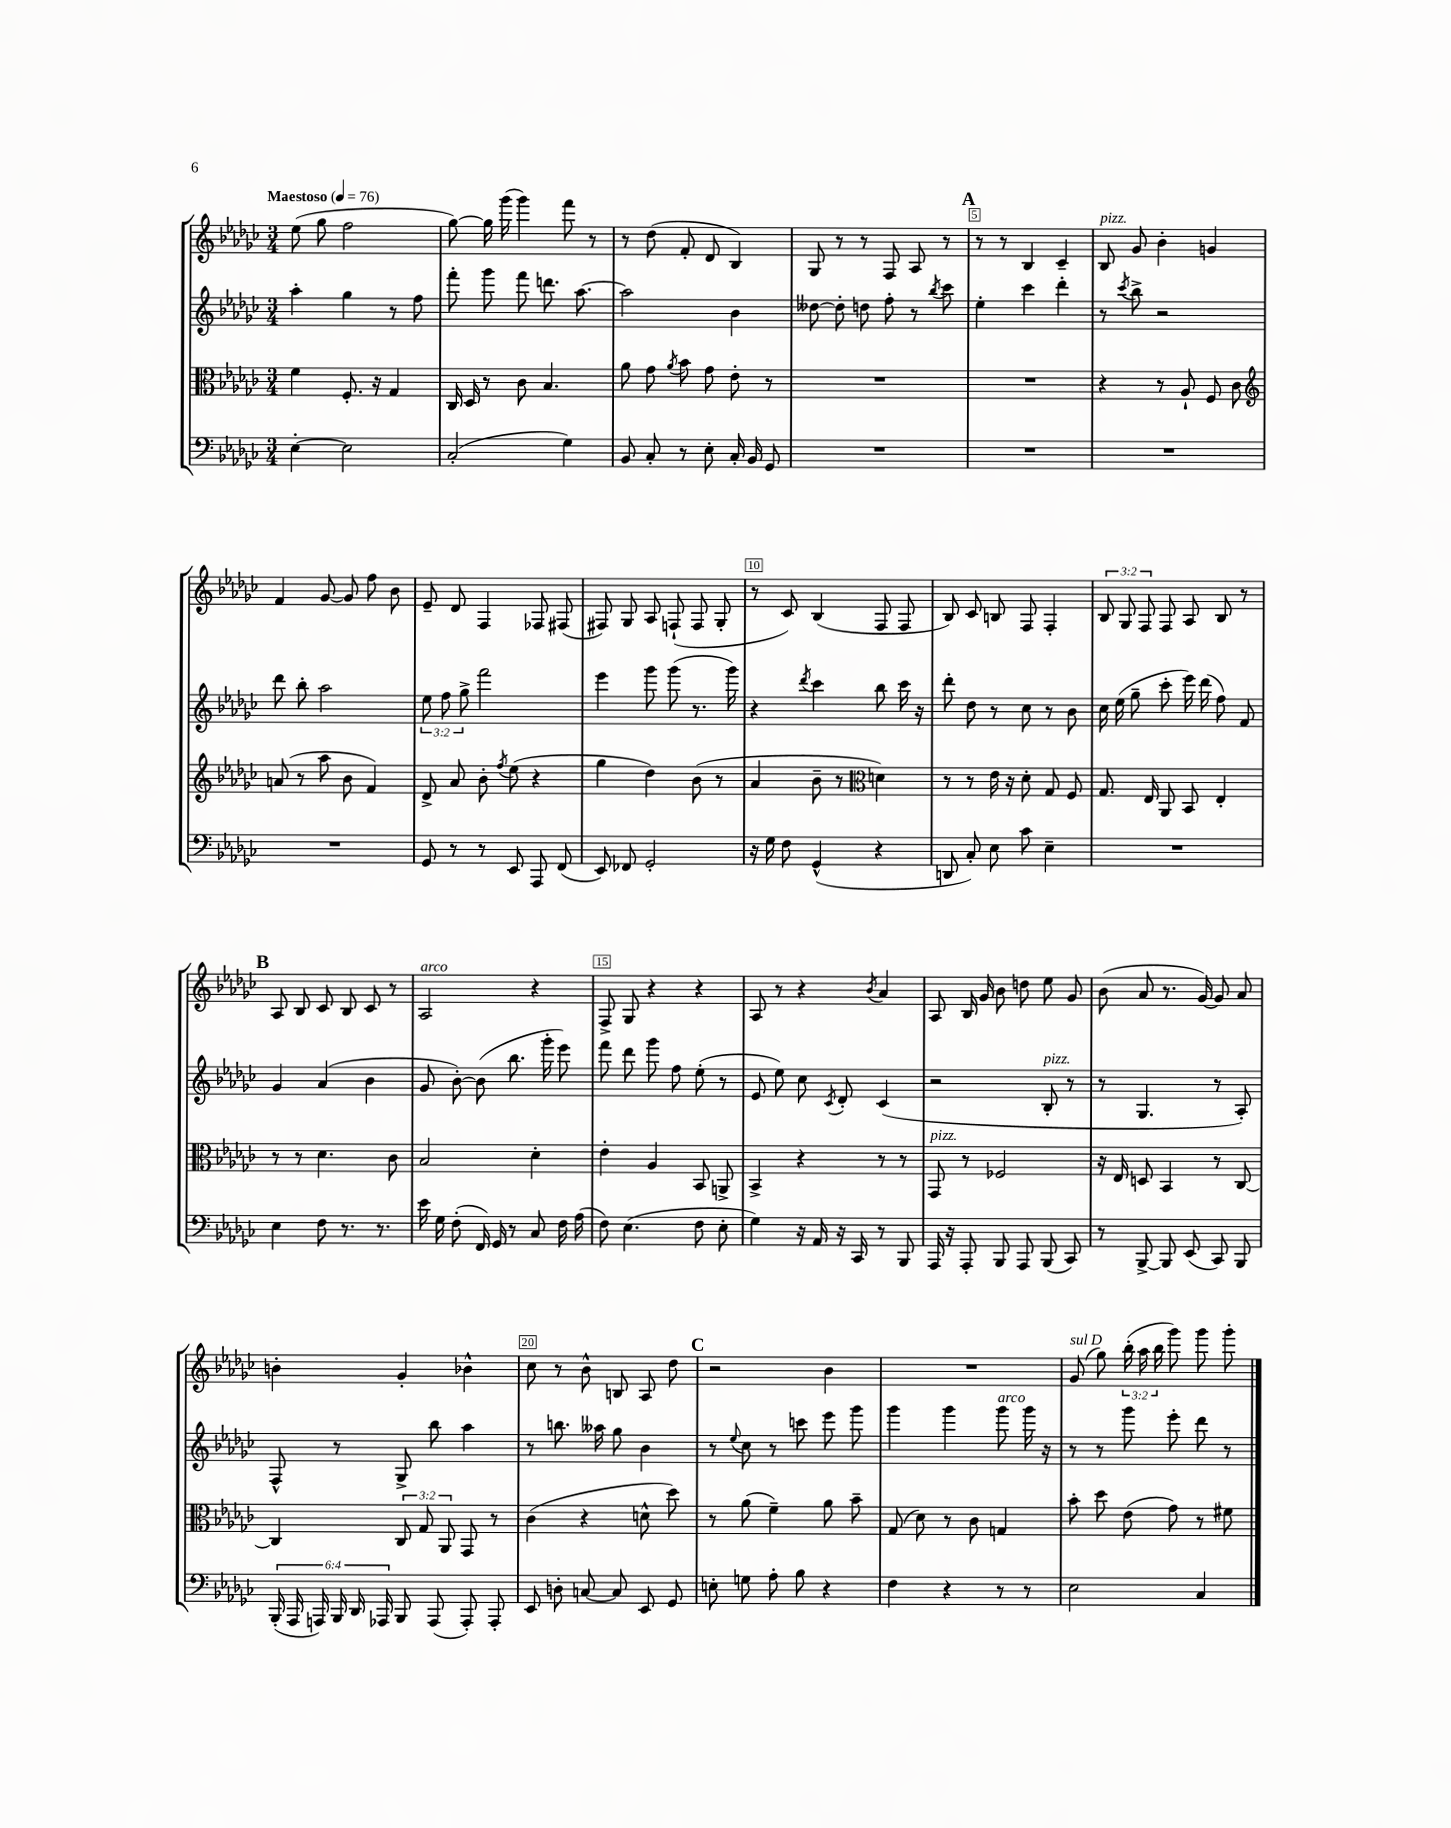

**kern	**kern	**kern	**kern
*staff4	*staff3	*staff2	*staff1
*clefF4	*clefC3	*clefG2	*clefG2
*k[b-e-a-d-g-c-]	*k[b-e-a-d-g-c-]	*k[b-e-a-d-g-c-]	*k[b-e-a-d-g-c-]
*M3/4	*M3/4	*M3/4	*M3/4
*MM76	*MM76	*MM76	*MM76
[4E-'	4f	4aa-'	(8ee-
.	.	.	8gg-
2E-]	8.F'	4gg-	2ff
.	16r	.	.
.	4G-	8r	.
.	.	8ff	.
=	=	=	=
(2C-'	16C-	8fff'	[8gg-)
.	16D-	.	.
.	8r	8ggg-	16gg-]
.	.	.	(16ggg-
.	8c-	8fff	4ggg-)
.	4.B-	8.ddd	.
4G-)	.	.	8fff
.	.	[8.aa-	.
.	.	.	8r
=	=	=	=
8BB-	8a-	2aa-]	8r
8C-'	8g-	.	(8dd-
.	8qa-	.	.
8r	8b-	.	8f'
8E-'	8g-	.	8d-
16C-'	8e-'	4b-	4B-)
16BB-	.	.	.
8GG-	8r	.	.
=	=	=	=
2.r	2.r	[8dd--	8G-
.	.	8dd--']	8r
.	.	8dd	8r
.	.	8ff'	8F
.	.	8r	8A-
.	.	8qbb-	.
.	.	8ccc-	8r
=	=	=	=
2.r	2.r	4ee-'	8r
.	.	.	8r
.	.	4ccc-	4B-
.	.	4ddd-'	4c-~
=	=	=	=
2.r	4r	8r	8B-
.	.	8qccc-	.
.	.	8bb-^	8g-
.	8r	2r	4b-'
.	8A-`	.	.
.	8F	.	4g
.	8c-	.	.
=	=	=	=
*	*clefG2	*	*
2.r	(8a	8ddd-	4f
.	8r	8bb-'	.
.	8aa-	2aa-	[8g-
.	8b-	.	8g-]
.	4f)	.	8ff
.	.	.	8b-
=	=	=	=
8GG-	8d-^	12ee-	8e-~
.	.	12ff	.
8r	8a-	.	8d-
.	.	12gg-^	.
8r	8b-'	2fff	4F
.	8qff	.	.
8EE-	(8ee-	.	.
8AAA-	4r	.	8F-
(8FF	.	.	(8F#
=	=	=	=
8EE-)	4gg-	4eee-	8F#)
8FF-	.	.	8G-
2GG-'	4dd-)	8ggg-	8A-
.	.	(8ggg-	(8F`
.	(8b-	8.r	8F
.	8r	.	8G-'
.	.	16ggg-)	.
=	=	=	=
16r	4a-	4r	8r
16G-	.	.	.
8F	.	.	8c-)
.	.	8qddd-	.
(4GG-^^	8b-~	4ccc-	(4B-
.	8r	.	.
*	*clefC3	*	*
4r	4d)	8bb-	8F
.	.	16ccc-	8F
.	.	16r	.
=	=	=	=
8DD	8r	8ddd-'	8B-)
8C-')	8r	8dd-	8c-
8E-	16e-	8r	8B
.	16r	.	.
8c-	8d-'	8cc-	8F
4E-~	8G-	8r	4F'
.	8F	8b-	.
=	=	=	=
2.r	8.G-	16cc-	12B-
.	.	(16ee-	.
.	.	.	12G-
.	.	8gg-~	.
.	.	.	12F
.	16E-	.	.
.	8AA-	8ccc-'	8F
.	8BB-	16eee-)	8A-
.	.	(16ddd-	.
.	4E-'	8ff)	8B-
.	.	8f	8r
=	=	=	=
4E-	8r	4g-	8A-
.	8r	.	8B-
8F	4.d-	(4a-	8c-
8.r	.	.	8B-
.	.	4b-	8c-
8.r	.	.	.
.	8c-	.	8r
=	=	=	=
16e-	2B-	8g-	2A-
16G-	.	.	.
(8F'	.	[8b-')	.
16FF)	.	(8b-]	.
16GG-	.	.	.
8r	.	8.bb-	.
8C-	4d-'	.	4r
.	.	16ggg-'	.
16F	.	8eee-)	.
(16A-	.	.	.
=	=	=	=
8F)	4e-'	8fff	8F^
(4.E-	.	8ddd-	8G-
.	4A-	8ggg-	4r
.	.	8ff	.
8F	8BB-	(8ee-'	4r
8E-'	8AA^	8r	.
=	=	=	=
4G-)	4BB-^	8e-	8A-
.	.	8ee-)	8r
16r	4r	8cc-	4r
16AA-	.	.	.
.	.	8qc-	.
16r	.	8d-'	.
16CC-	.	.	.
.	.	.	8qb-
8r	8r	(4c-	4a-
8BBB-	8r	.	.
=	=	=	=
16AAA-	8GG-	2r	8A-
16r	.	.	.
8AAA-'	8r	.	16B-
.	.	.	16g-
8BBB-	2F-	.	8b-
8AAA-	.	.	8dd
(8BBB-	.	8B-'	8ee-
8CC-)	.	8r	8g-
=	=	=	=
8r	16r	8r	(8b-
.	16E-	.	.
[8BBB-^	8D	4.G-	8a-
8BBB-]	4BB-	.	8.r
(8EE-	.	.	.
.	.	.	[16g-)
8CC-)	8r	8r	8g-]
8BBB-	[8C-	8A-')	8a-
=	=	=	=
(24BBB-'	4C-]	8F^^	4b'
24AAA-	.	.	.
24AAA)	.	.	.
24BBB-	.	8r	.
24DD-	.	.	.
24AAA-	.	.	.
8BBB-	12C-	8G-^	4g-'
.	12G-	.	.
(8AAA-	.	8bb-	.
.	12AA-	.	.
8AAA-')	8GG-	4aa-	4b-^^
8AAA-'	8r	.	.
=	=	=	=
8EE-	(4c-	8r	8cc-
8D'	.	8.bb	8r
[8C	4r	.	8b-^^
.	.	16aa--	.
8C]	.	8gg-	8B
8EE-	8d^^	4b-	8A-
8GG-	8dd-)	.	8dd-
=	=	=	=
8E'	8r	8r	2r
.	.	8qqee-	.
8G	(8a-	8cc-	.
8A-'	4f~)	8r	.
8B-	.	8ccc	.
4r	8a-	8eee-	4b-
.	8b-~	8ggg-	.
=	=	=	=
4F	(8G-	4ggg-	2.r
.	8d-)	.	.
4r	8r	4ggg-	.
.	8c-	.	.
8r	4G	8ggg-	.
8r	.	16ggg-	.
.	.	16r	.
=	=	=	=
2E-	8b-'	8r	(8g-
.	8dd-	8r	8gg-)
.	(8e-	8ggg-	(24bb-'
.	.	.	24aa-
.	.	.	24bb-
.	8g-)	8eee-'	8ggg-)
4C-	8r	8ddd-	8ggg-
.	8f#	8r	8ggg-'
==	==	==	==
*-	*-	*-	*-
